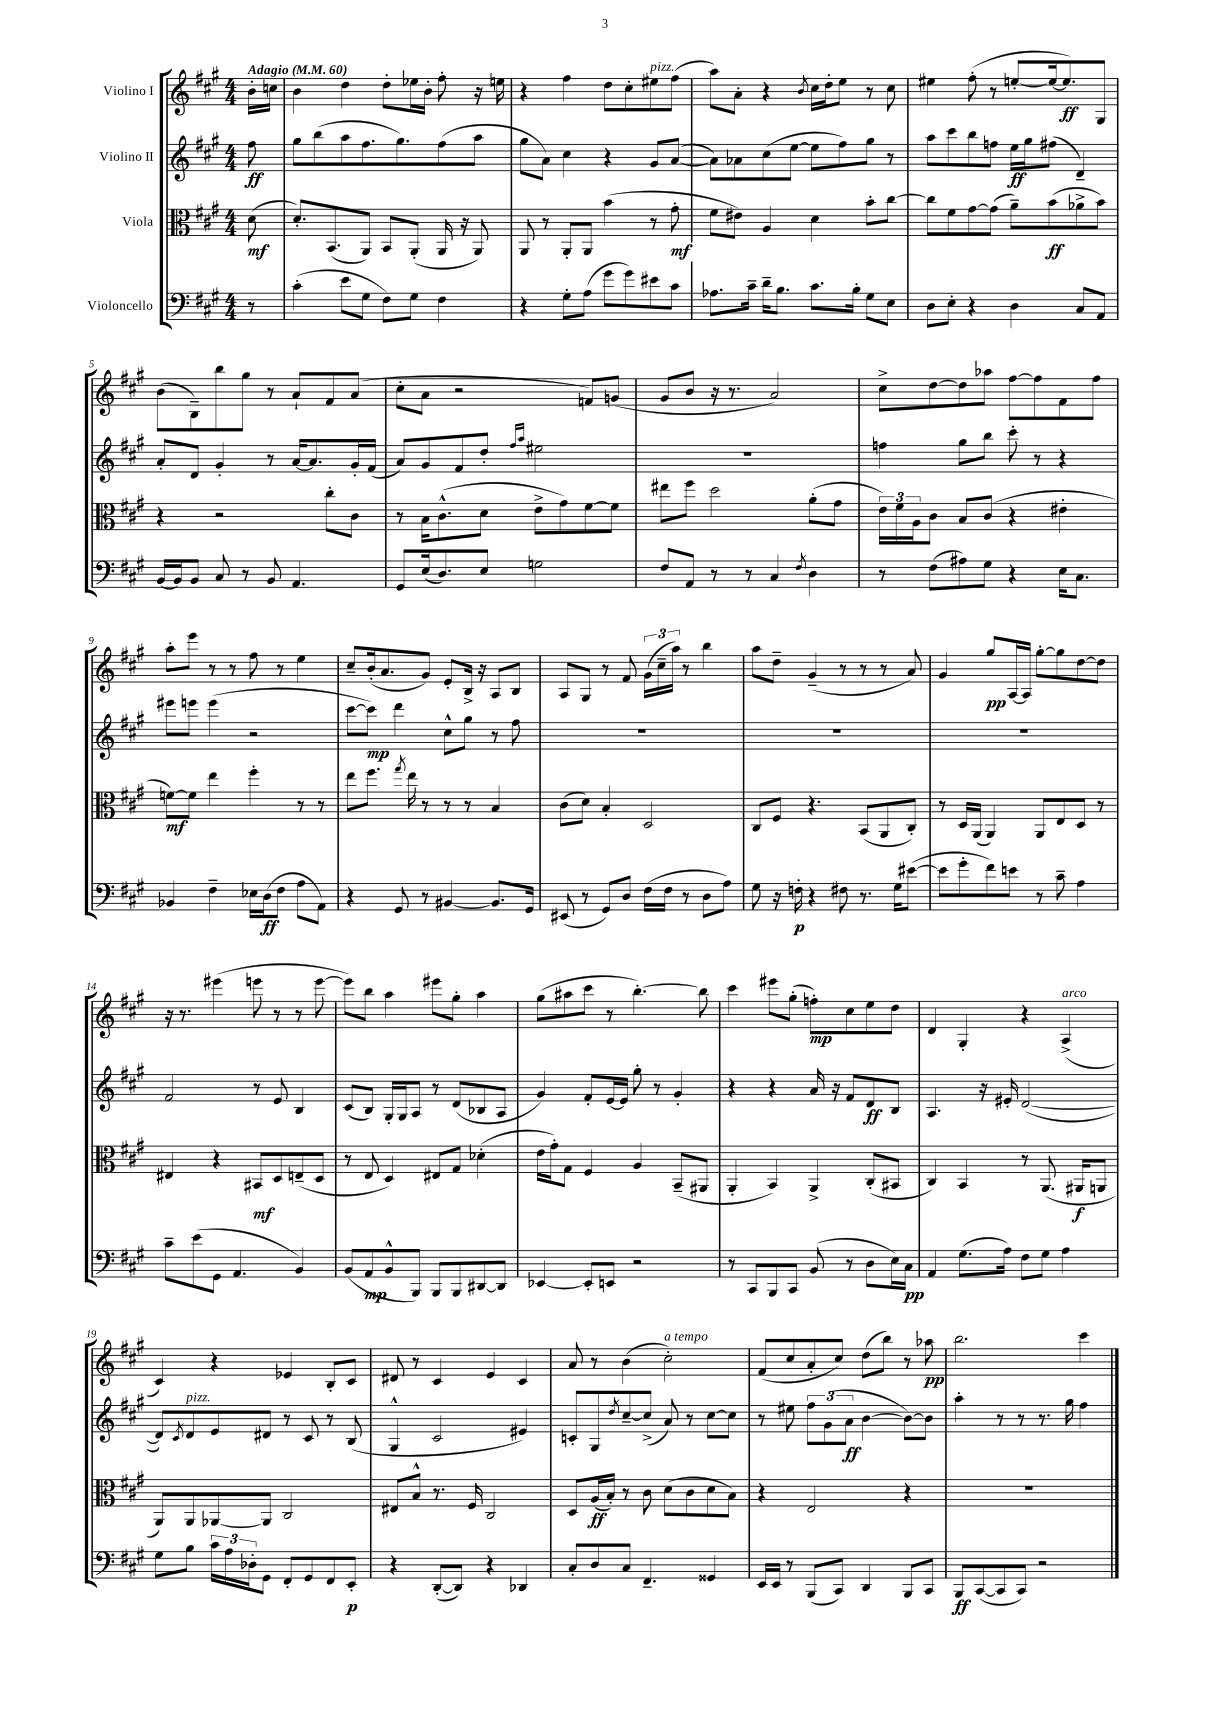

**kern	**kern	**kern	**kern
*staff4	*staff3	*staff2	*staff1
*clefF4	*clefC3	*clefG2	*clefG2
*k[f#c#g#]	*k[f#c#g#]	*k[f#c#g#]	*k[f#c#g#]
*M4/4	*M4/4	*M4/4	*M4/4
*MM60	*MM60	*MM60	*MM60
8r	(8d	8ff#	16b'
.	.	.	16cc
=	=	=	=
(4c#'	8.d')	8gg#	4b
.	.	(8bb	.
.	(8.BB	.	.
8e	.	8aa	4dd
8G#	8AA)	8.ff#	.
8F#)	8BB	.	8dd'
.	.	8.gg#)	.
8G#	(8AA'	.	16ee-
.	.	.	16b'
4F#	16AA	(8ff#	8ff#'
.	16r	.	.
.	8AA)	8aa	16r
.	.	.	16ee
=	=	=	=
4r	8AA	8gg#	4r
.	8r	8a)	.
8G#'	8AA'	4cc#	4ff#
(8A	8AA	.	.
8g#	(4b	4r	8dd
8g#)	.	.	8cc#'
8e#	8r	8g#	8ee#
8c#	8g#'	([8a	(8ff#
=	=	=	=
8.A-	8f#	8a])	8aa)
.	8e#)	8a-	8a'
16c#~	.	.	.
16d~	4A	(8cc#	4r
8.B	.	.	.
.	.	[8ee	.
.	.	.	8qb
8.c#	4d	8ee]	16cc#
.	.	.	16dd'
.	.	8ff#)	8ee
16B'	.	.	.
8G#	8b'	8gg#	8r
8E	[8cc#	8r	8cc#
=	=	=	=
8D	8cc#]	8aa	4ee#
8E'	8f#	8ccc#	.
4r	[8g#	8bb	(8ff#'
.	(8g#]	8ff	8r
4D	8a~)	16ee	[8ee'
.	.	16gg#	.
.	(8b	(8ff#	16ee_
.	.	.	8.ee])
8C#	8a-^	4d~)	.
8AA	8b)	.	8G#
=	=	=	=
[16BB	4r	8a'	(8b
16BB]	.	.	.
8BB	.	8d	8B~)
8C#	2r	4g#'	8bb
8r	.	.	8gg#
8BB	.	8r	8r
4.AA	.	[16a	8a`
.	.	8.a]	.
.	8cc#'	.	8f#
.	8c#	16g#'	(8a
.	.	(16f#	.
=	=	=	=
8GG#	8r	8a)	8cc#'
(16E	16B	8g#	8a
8.D)	(8.c#^^	.	.
.	.	8f#	2r
8E	8d	8dd'	.
.	.	16qqff#	.
.	.	16qqaa	.
2G	8e^	2ee#	.
.	8g#)	.	.
.	[8f#	.	8f)
.	8f#]	.	(8g
=	=	=	=
8F#	8ee#	1r	8g#
8AA	8ff#	.	8b
8r	2dd	.	16r
.	.	.	8.r
8r	.	.	.
4C#	.	.	2a)
8qF#	.	.	.
4D	(8a'	.	.
.	8g#	.	.
=	=	=	=
8r	24e)	4ff	8cc#^
.	24f#	.	.
.	24A	.	.
(8F#	8c#	.	[8dd
8A#)	8B	8gg#	8dd]
8G#	(8c#	8bb	8aa-
4r	4r	8ccc#'	[8ff#
.	.	8r	8ff#]
16E	4e#'	4r	8f#
8.C#	.	.	.
.	.	.	8ff#
=	=	=	=
4BB-	[8f)	8eee#	8aa'
.	8f]	8eee	8eee
4F#~	4ee	(4eee	8r
.	.	.	8r
16E-	4ff#'	2r	8ff#
(16D	.	.	.
8F#	.	.	8r
8A	8r	.	4ee
8AA)	8r	.	.
=	=	=	=
4r	8ee	[8ccc#	8cc#~
.	8.ff#	8ccc#])	(16b'
.	.	.	8.a
8GG#	.	4ddd	.
.	8qgg#	.	.
.	16ee	.	.
8r	8r	.	8g#)
[4BB#	8r	8cc#^^	8e'
.	8r	8gg#	16B^
.	.	.	16r
8.BB#]	4B	8r	8A
.	.	8ff#	8B
16GG#	.	.	.
=	=	=	=
(8EE#	(8c#	1r	8A
8r	8d)	.	8G#
8GG#)	4B'	.	8r
8D	.	.	8f#
(16F#	2D	.	(24g#
.	.	.	24cc#~
16F#	.	.	.
.	.	.	24aa)
8r	.	.	8r
8D	.	.	4bb
8A)	.	.	.
=	=	=	=
8G#	8C#	1r	8aa
16r	8F#	.	8dd~
16F'	.	.	.
4r	4.r	.	(4g#~
8F#	.	.	8r
8.r	(8BB	.	8r
.	8AA	.	8r
16G#	.	.	.
([8e#	8C#')	.	8a)
=	=	=	=
8e#]	8r	1r	4g#
8g#'	16D	.	.
.	(16AA	.	.
8f#)	4AA)	.	8gg#
8e	.	.	[16A
.	.	.	16A]
8r	8AA	.	[8gg#'
8c#~	8E	.	8gg#]
4A	8D	.	[8dd
.	8r	.	8dd]
=	=	=	=
8c#~	4E#	2f#	16r
.	.	.	8.r
(8e	.	.	.
8GG#	4r	.	(4eee#
4.AA	.	.	.
.	8BB#	8r	8eee
.	8D	8e	8r
4BB)	(8E~	4B	8r
.	8D	.	[8eee
=	=	=	=
(8BB	8r	(8c#	8eee])
8AA	8E	8B)	8bb
8BB^^	4D)	16G#'	4aa
.	.	16G#	.
8BBB)	.	8A	.
8BBB	8E#	8r	8eee#
8BBB	8G#	(8d	8gg#'
[8DD#	(4d-'	8B-	4aa
8DD#]	.	8A	.
=	=	=	=
[4EE-	16e	4g#)	(8gg#
.	16g#')	.	.
.	8G#	.	8aa#
8EE-']	4F#	8f#'	8ccc#
8EE	.	[16e	8r
.	.	16e]	.
2r	4A	8gg#'	[4.bb')
.	.	8r	.
.	(8BB~	4g#'	.
.	8AA#	.	8bb]
=	=	=	=
8r	4AA'	4r	4ccc#
8CC#	.	.	.
8BBB	4BB)	4r	8eee#
8CC#	.	.	(8gg#'
(8BB	4AA^	16a	8ff')
.	.	16r	.
8r	.	8f#	8cc#
8D	(8C#'	8d	8ee
16E)	8BB#	8B	8dd
16C#	.	.	.
=	=	=	=
4AA	4C#)	4.A	4d
(8.G#	4BB	.	4G#'
.	.	16r	.
16A)	.	16e#'	.
8F#	8r	([2d	4r
8G#	(8.AA	.	.
4A	.	.	(4A^
.	16AA#	.	.
.	8AA	.	.
=	=	=	=
8G#	8AA)	8d])	4c#)
.	.	8qc#	.
8B	8AA	8d	.
24c#	[8AA-	8e	4r
24A	.	.	.
24D-'	.	.	.
8GG#	8AA-]	8d#	.
8FF#'	2C#	8r	4e-
8GG#	.	8c#	.
8FF#	.	8r	8B'
8EE'	.	(8B	8c#
=	=	=	=
4r	8E#	4G#^^	8d#
.	8B^^	.	8r
([8DD'	8.r	2c#	4c#
8DD])	.	.	.
.	16F#	.	.
4r	2C#	.	4e
4DD-	.	4e#)	4c#
=	=	=	=
8C#'	8D	8c'	8a
8D	(16A	8G#	8r
.	16B')	.	.
.	.	8qdd	.
8C#	8r	[8cc#~	(4b
4.FF#~	8c#	(8cc#^]	.
.	(8d	8a)	2cc#')
.	8c#	8r	.
4GG##	8d	[8cc#	.
.	8B)	8cc#]	.
=	=	=	=
16EE	4r	8r	(8f#
16EE	.	.	.
8r	.	8ee#	8cc#
(8BBB	2E	12ff#	8a'
.	.	(12g#	.
8CC#)	.	.	8cc#)
.	.	12a	.
4DD	.	[4b	(8dd
.	.	.	8bb)
8BBB	4r	8b_)	8r
8CC#	.	8b]	8aa-
=	=	=	=
8BBB	1r	4aa'	2.bb
([8CC#	.	.	.
8CC#]	.	8r	.
8CC#)	.	8r	.
2r	.	8.r	.
.	.	16gg#	.
.	.	4ff#	4ccc#
==	==	==	==
*-	*-	*-	*-
